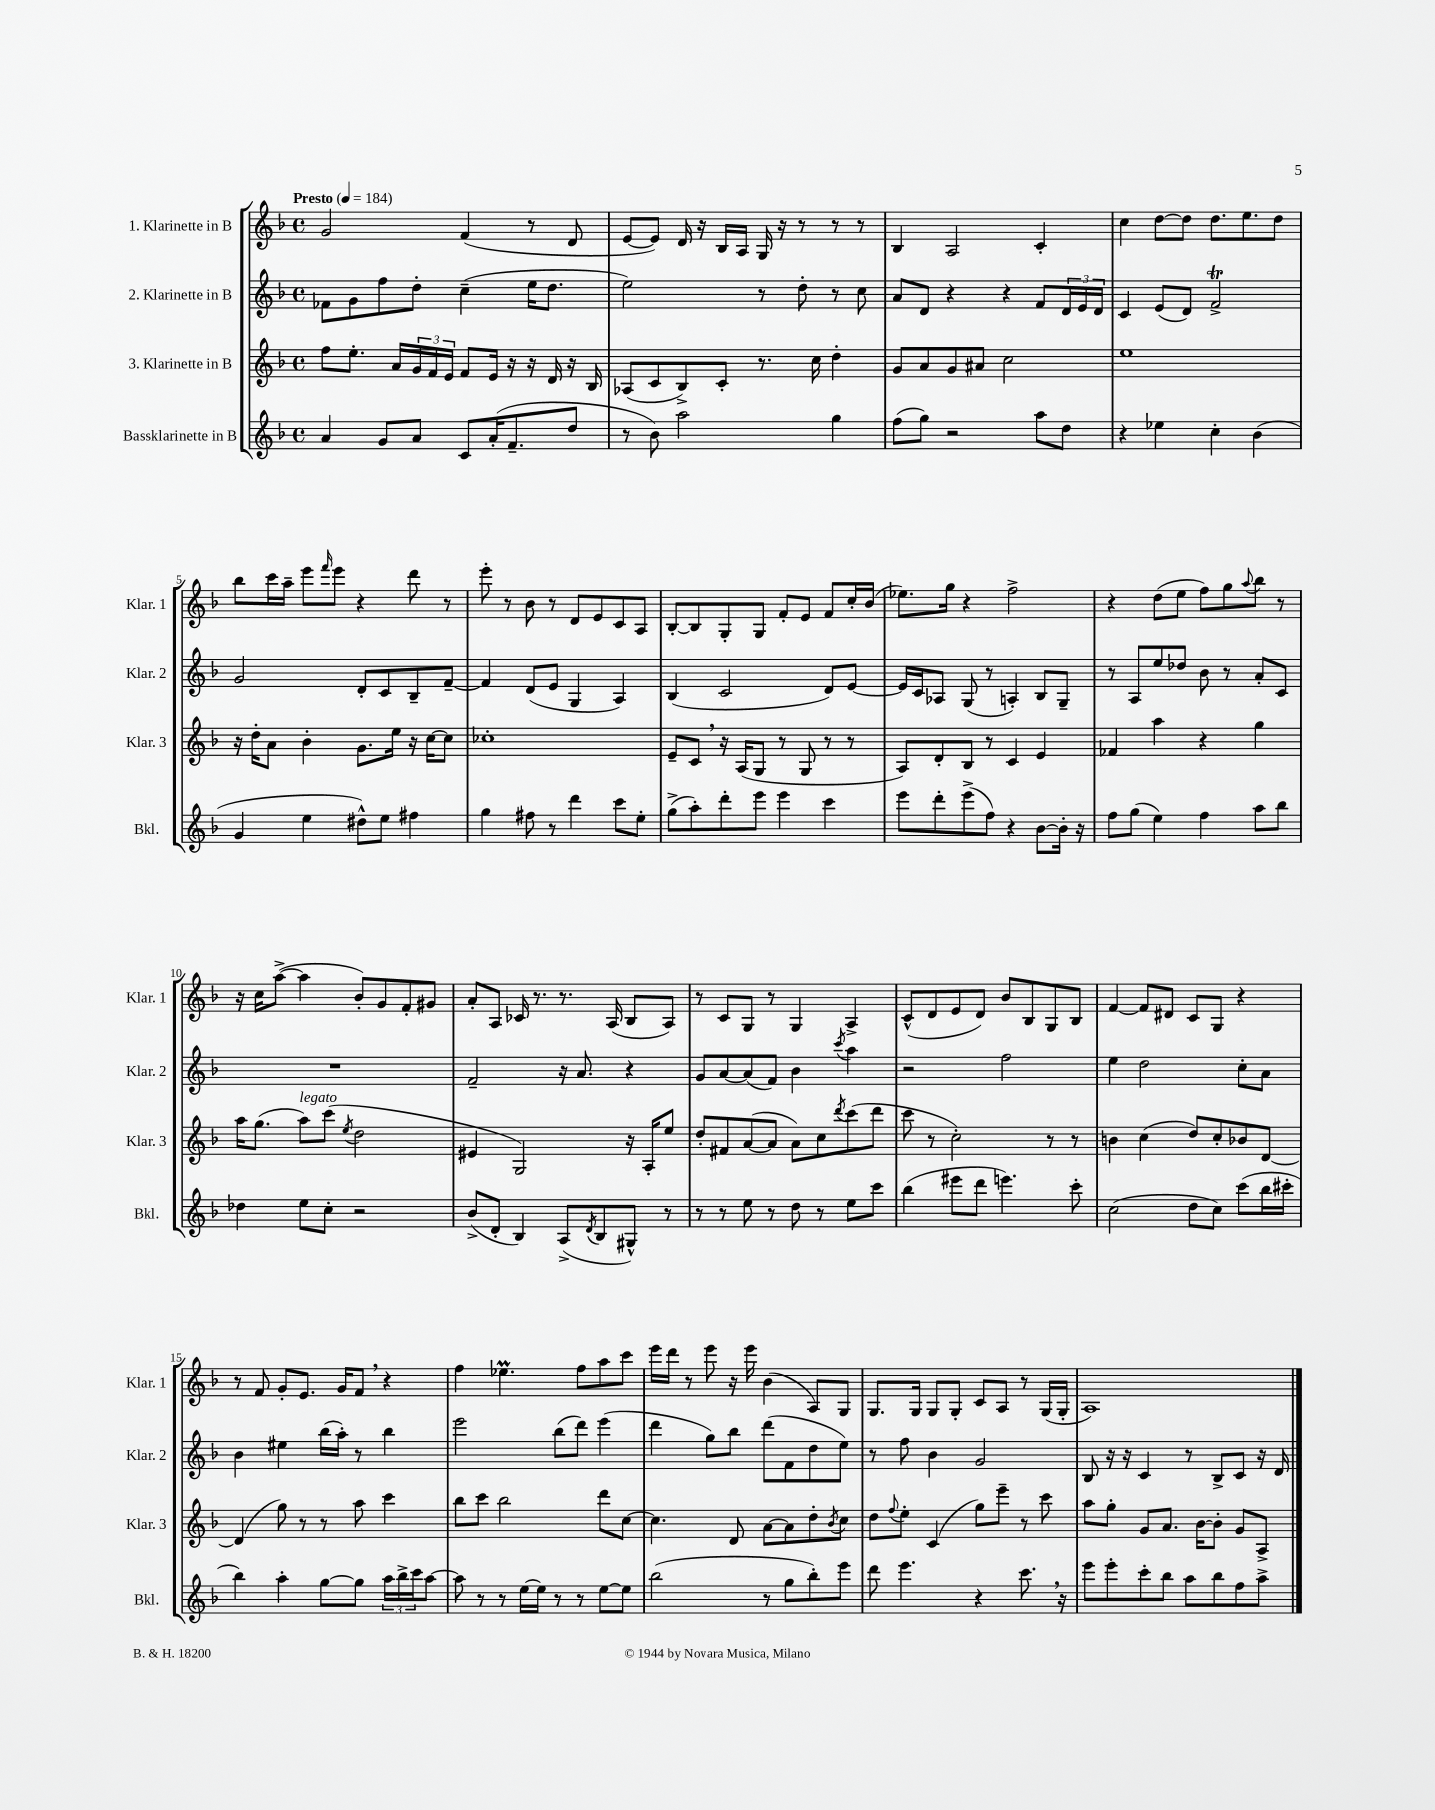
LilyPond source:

<<
\new StaffGroup <<
\new Staff = "s0" \with { instrumentName = "1. Klarinette in B" shortInstrumentName = "Klar. 1" } {
    \clef treble \key f \major \defaultTimeSignature \time 4/4 \tempo "Presto" 4 = 184
    g'2 f'4( r8 d'8 |
    e'8~ e'8) d'16 r16 bes16 a16 g16 r16 r8 r8 r8 |
    bes4 a2 c'4-. |
    c''4 d''8~ d''8 d''8. e''8. d''8 |
    bes''8 c'''16 a''16-- e'''8 \grace { f'''16 } e'''8 r4 d'''8 r8 |
    e'''8-. r8 bes'8 r8 d'8 e'8 c'8 a8 |
    bes8~-. bes8 g8-. g8 f'8-. e'8 f'8 c''16-. bes'16( |
    ees''8.) g''16 r4 f''2-> |
    r4 d''8( e''8 f''8) g''8 \appoggiatura { a''8 } bes''8 r8 |
    r16 c''16 a''8~->( a''4 bes'8-.) g'8 f'8-. gis'8 |
    a'8-. a8 ces'16 r8. r8. a16( bes8 a8) |
    r8 c'8 g8 r8 g4 a4-> |
    c'8-^( d'8 e'8 d'8) bes'8 bes8 g8 bes8 |
    f'4~ f'8 dis'8 c'8 g8 r4 |
    r8 f'8 g'8-. e'8. g'16 f'8 \breathe r4 |
    f''4 ees''4.\prall f''8 a''8 c'''8 |
    e'''16 d'''16 r8 e'''8 r16 e'''16 bes'4( a8) g8 |
    g8. g16 g8 g8-. c'8 a8 r8 g16( g16-. |
    a1) \bar "|." |
}
\new Staff = "s1" \with { instrumentName = "2. Klarinette in B" shortInstrumentName = "Klar. 2" } {
    \clef treble \key f \major \defaultTimeSignature \time 4/4
    fes'8 g'8 f''8 d''8-. c''4--( e''16 d''8. |
    e''2) r8 d''8-. r8 c''8 |
    a'8 d'8 r4 r4 f'8 \tuplet 3/2 { d'16 e'16 d'16 } |
    c'4 e'8( d'8) f'2->\trill |
    g'2 d'8-. c'8 bes8-- f'8~-- |
    f'4 d'8( e'8 g4 a4) |
    bes4( c'2 d'8) e'8~ |
    e'16 c'16 aes8 g8( r8 a4-.) bes8 g8-- |
    r8 a8 e''8 des''8 bes'8 r8 a'8-. c'8 |
    R1 |
    f'2-- r16 a'8. r4 |
    g'8 a'8~ a'8( f'8) bes'4 \acciaccatura { c'''8 } a''4 |
    r2 f''2 |
    e''4 d''2 c''8-. a'8 |
    bes'4 eis''4 bes''16( a''16-.) r8 bes''4 |
    e'''2 bes''8( d'''8) e'''4( |
    d'''4 g''8) bes''8 d'''8( f'8 d''8 e''8) |
    r8 f''8 bes'4 g'2 |
    bes8 r16 r16 c'4 r8 bes8-> c'8 r16 d'16 \bar "|." |
}
\new Staff = "s2" \with { instrumentName = "3. Klarinette in B" shortInstrumentName = "Klar. 3" } {
    \clef treble \key f \major \defaultTimeSignature \time 4/4
    f''8 e''8.-. a'16 \tuplet 3/2 { g'16 f'16 e'16 } f'8 e'16 r16 r16 d'16 r16 bes16 |
    aes8( c'8 bes8->) c'8-. r8. c''16 d''4-. |
    g'8 a'8 g'8 ais'8 c''2 |
    e''1 |
    r16 d''16-. a'8 bes'4-. g'8. e''16 r16 c''16~ c''8 |
    ces''1-. |
    e'8-- c'8 \breathe r16 a16( g8 r8 g8 r8 r8 |
    a8) d'8-. bes8 r8 c'4 e'4 |
    fes'4 a''4 r4 g''4 |
    a''16 g''8.( a''8^\markup { \italic "legato" }) c'''8( \acciaccatura { e''8 } d''2 |
    eis'4 g2) r16 a16-. e''8 |
    d''8-. fis'8 a'8~( a'8 a'8) c''8 \acciaccatura { d'''8 } c'''8( d'''8 |
    c'''8 r8 c''2-.) r8 r8 |
    b'4 c''4( d''8) c''8-. bes'8 d'8~ |
    d'4( g''8) r8 r8 a''8 c'''4 |
    bes''8 c'''8 bes''2 d'''8 c''8~ |
    c''4. d'8 a'8~ a'8 d''8-. \acciaccatura { bes'8 } c''8 |
    d''8 \appoggiatura { f''8 } e''8-. c'4( g''8) e'''8-- r8 c'''8 |
    a''8 g''8-. g'8 a'8. bes'16~ bes'8-. g'8 a8-> \bar "|." |
}
\new Staff = "s3" \with { instrumentName = "Bassklarinette in B" shortInstrumentName = "Bkl." } {
    \clef treble \key f \major \defaultTimeSignature \time 4/4
    a'4 g'8 a'8 c'8 a'16-.( f'8.-- d''8 |
    r8 bes'8) a''2 g''4 |
    f''8( g''8) r2 a''8 d''8 |
    r4 ees''4 c''4-. bes'4( |
    g'4 e''4 dis''8-^) e''8 fis''4 |
    g''4 fis''8 r8 d'''4 c'''8 e''8-. |
    g''8->( a''8-.) d'''8-. e'''8 e'''4 c'''4 |
    e'''8 d'''8-. e'''8->( f''8) r4 bes'8~ bes'16-. r16 |
    f''8 g''8( e''4) f''4 a''8 bes''8 |
    des''4 e''8 c''8-. r2 |
    bes'8->( d'8-. bes4) a8->( \acciaccatura { d'8 } bes8 gis8-^) r8 |
    r8 r8 e''8 r8 d''8 r8 e''8 c'''8 |
    bes''4( eis'''8 d'''8 e'''4.) c'''8-. |
    c''2( d''8 c''8) c'''8( bes''16 cis'''16-. |
    bes''4) a''4-. g''8~ g''8 \tuplet 3/2 { a''16 bes''16-> c'''16 } a''8~ |
    a''8 r8 r8 e''16~ e''16 r8 r8 e''8~ e''8 |
    bes''2( r8 g''8 bes''8-.) e'''8 |
    d'''8 e'''4. r4 c'''8. \breathe r16 |
    e'''8 e'''8-. c'''8-. bes''8 a''8 bes''8 f''8 a''8-> \bar "|." |
}
>>
>>
